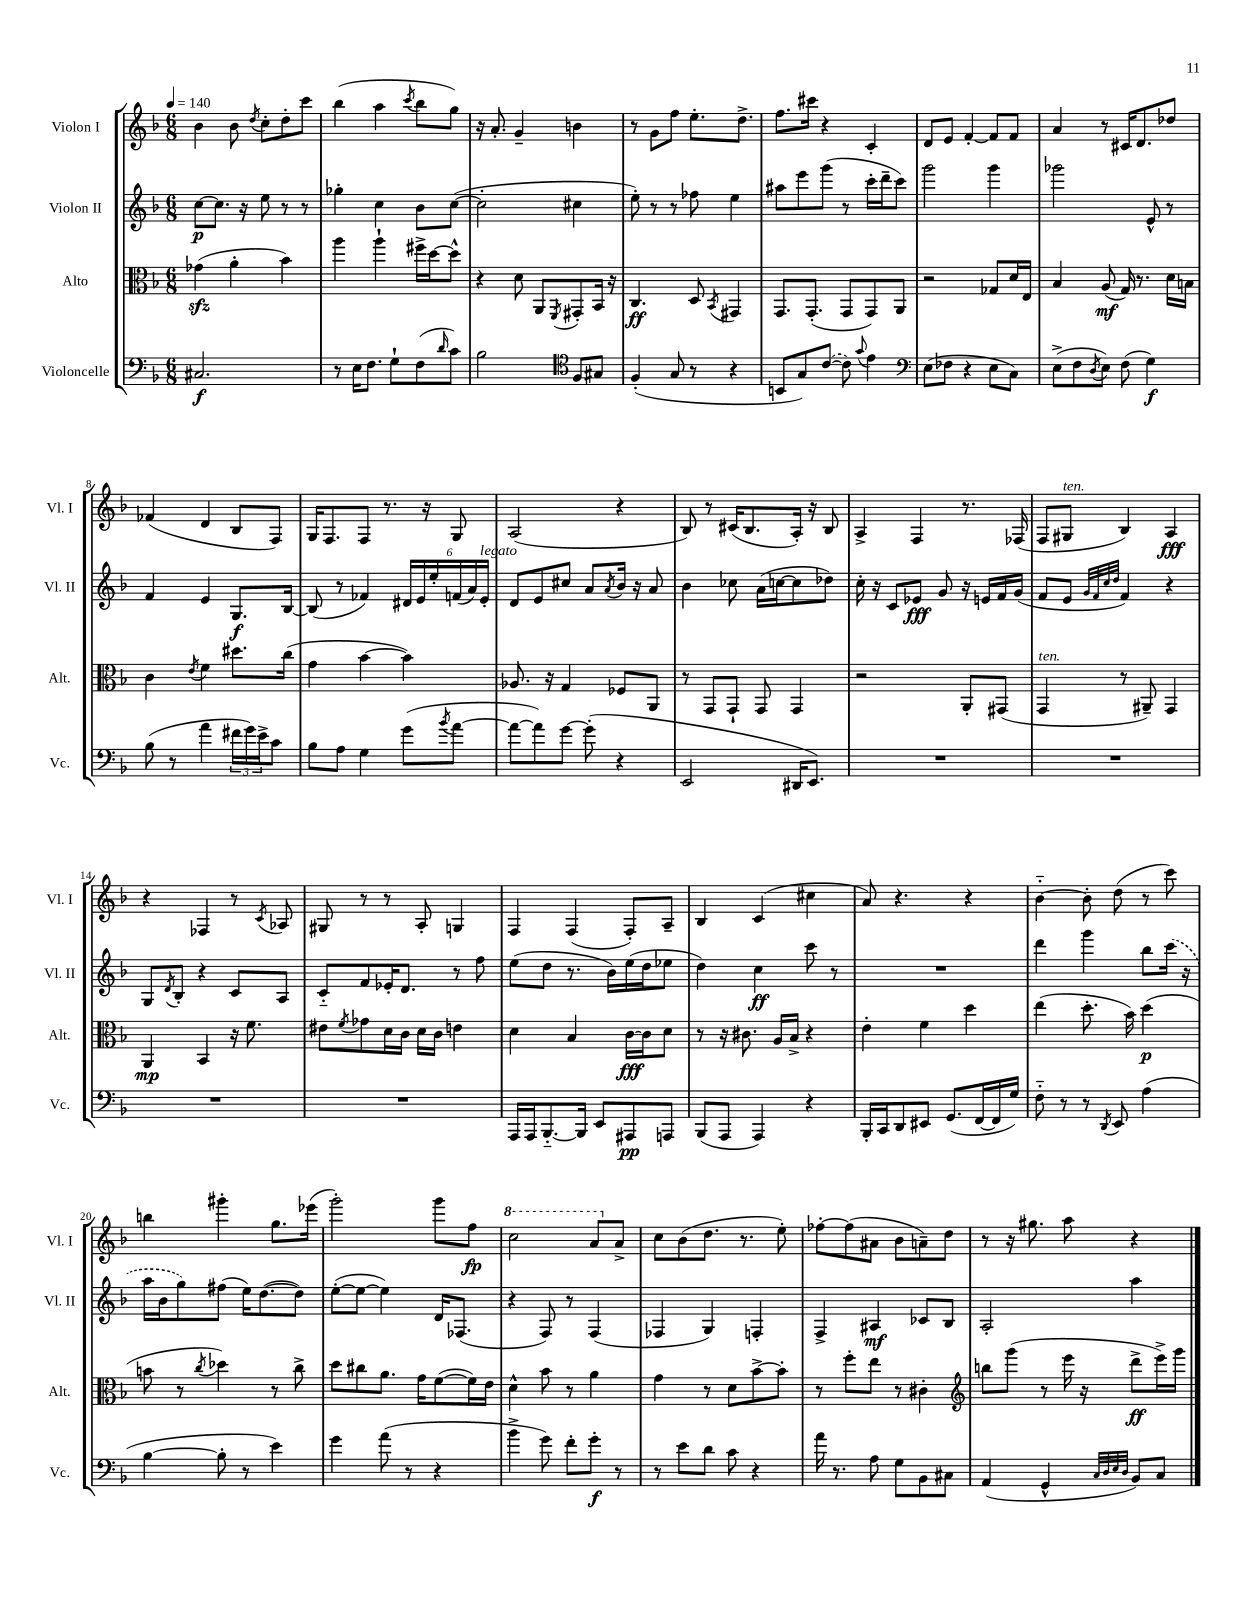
<<
\new StaffGroup <<
\new Staff = "s0" \with { instrumentName = "Violon I" shortInstrumentName = "Vl. I" } {
    \clef treble \key f \major \numericTimeSignature \time 6/8 \tempo 4 = 140
    bes'4 bes'8 \acciaccatura { d''8 } c''8-. d''8-. c'''8 |
    bes''4( a''4 \acciaccatura { c'''8 } bes''8 g''8) |
    r16 a'8.-. g'4-- b'4 |
    r8 g'8 f''8 e''8.-. d''8.-> |
    f''8. cis'''16 r4 c'4-. |
    d'8 e'8 f'4~-. f'8 f'8 |
    a'4 r8 cis'16 d'8. des''8 |
    fes'4( d'4 bes8 f8) |
    g16 f8. f8 r8. r16 g8 |
    a2( r4 |
    bes8) r8 cis'16( bes8. a16-.) r16 bes8 |
    a4-> f4 r8. fes16( |
    f8 gis8^\markup { \italic "ten." } bes4) a4\fff |
    r4 fes4 r8 \acciaccatura { c'8 } aes8 |
    gis8 r8 r8 a8-. g4 |
    f4 f4( f8-.) a8-- |
    bes4 c'4( cis''4 |
    a'8) r4. r4 |
    bes'4~-_ bes'8-. d''8( r8 c'''8) |
    b''4 gis'''4-. g''8. ees'''16( |
    g'''2-.) g'''8 f''8\fp |
    \ottava #1 c'''2 a''8 \ottava #0 a'8-> |
    c''8 bes'8( d''8. r8. e''8-.) |
    fes''8~-. fes''8( ais'8 bes'8 a'8--) d''8 |
    r8 r16 gis''8. a''8 r4 \bar "|." |
}
\new Staff = "s1" \with { instrumentName = "Violon II" shortInstrumentName = "Vl. II" } {
    \clef treble \key f \major \numericTimeSignature \time 6/8
    c''8~\p c''8. r16 e''8 r8 r8 |
    ges''4-. c''4 bes'8 c''8~( |
    c''2-. cis''4 |
    e''8-.) r8 r8 fes''8 e''4 |
    ais''8 e'''8 g'''8( r8 c'''16-. d'''16-- c'''8) |
    g'''2 g'''4 |
    ges'''2 e'8-^ r8 |
    f'4 e'4 g8.\f bes16~ |
    bes8( r8 fes'4) \tuplet 6/4 { dis'16 e'16 e''16-. f'16( a'16) e'16-.^\markup { \italic "legato" } } |
    d'8 e'8 cis''8 a'8 \acciaccatura { a'8 } bes'16 r16 a'8 |
    bes'4 ces''8 a'16( c''16~ c''8 des''8) |
    c''16-. r16 c'8 ees'8\fff g'8 r16 e'16 f'16 g'16( |
    f'8 e'8 \grace { g'32 f'32 c''32 d''32 } f'4) r4 |
    g8 \acciaccatura { d'8 } bes8-. r4 c'8 a8 |
    c'8-_ f'8 ees'16-. d'8. r8 f''8 |
    e''8( d''8 r8. bes'16) e''16( d''16 ees''8 |
    d''4) c''4\ff c'''8 r8 |
    R2. |
    d'''4 g'''4 bes''8 \once \slurDashed c'''16( r16 |
    a''16 bes'16 g''8) fis''8( e''16) d''8.~( d''8) |
    e''8~-.( e''8~ e''4) d'16 fes8.( |
    r4 f8) r8 f4( |
    fes4 g4) f4-. |
    f4-> ais4\mf ces'8 bes8 |
    a2-. a''4 \bar "|." |
}
\new Staff = "s2" \with { instrumentName = "Alto" shortInstrumentName = "Alt." } {
    \clef alto \key f \major \numericTimeSignature \time 6/8
    ges'4\sfz( a'4-. bes'4) |
    a''4 a''4-! fis''16-> d''16~ d''8-^ |
    r4 d'8 a,8 \acciaccatura { f,8 } gis,8-. bes,16 r16 |
    c4.\ff d8 \acciaccatura { bes,8 } gis,4 |
    g,8. g,8.-.( g,8 g,8) a,8 |
    r2 ges8 d'16 e16 |
    bes4 a8\mf( g16) r8. d'16 b16 |
    c'4 \acciaccatura { e'8 } f'4 dis''8. c''16( |
    g'4 bes'4~ bes'4) |
    aes8. r16 g4 fes8 a,8 |
    r8 g,8 g,8-! g,8 g,4 |
    r2 a,8-. gis,8( |
    g,4^\markup { \italic "ten." } r8 ais,8--) g,4 |
    a,4\mp bes,4 r16 f'8. |
    eis'8 \acciaccatura { f'8 } ges'8 d'16 c'16 d'16 c'16 e'4 |
    d'4 bes4 c'16~\fff c'16 d'8 |
    r8 r16 cis'8. a16 bes16-> r4 |
    e'4-. f'4 d''4 |
    e''4( d''8.-. bes'16) d''4\p( |
    b'8 r8 \acciaccatura { c''8 } des''4) r8 c''8-> |
    d''8 cis''8 a'8. g'16 f'8~( f'16) e'16 |
    d'4-^ bes'8 r8 a'4 |
    g'4 r8 d'8 bes'8~-> bes'8-. |
    r8 f''8-. e''8 r8 cis'4-. |
    \clef treble b''8 g'''8( r8 e'''16 r16 d'''8->\ff e'''16->) g'''16 \bar "|." |
}
\new Staff = "s3" \with { instrumentName = "Violoncelle" shortInstrumentName = "Vc." } {
    \clef bass \key f \major \numericTimeSignature \time 6/8
    cis2.\f |
    r8 e16 f8. g8-! f8( \grace { d'16 } c'8) |
    bes2 \clef tenor f8 gis8 |
    f4-.( g8 r8 r4 |
    b,8 g8) \once \slurDashed c'8~( c'8) \appoggiatura { g'8 } e'4 |
    \clef bass e8( fes8 r4 e8 c8) |
    e8->( f8 \acciaccatura { d8 } e8) f8( g4\f) |
    bes8( r8 a'4 \tuplet 3/2 { fis'16 g'16) e'16-> } c'8 |
    bes8 a8 g4 g'8( \acciaccatura { bes'8 } a'8~ |
    a'8~ a'8) g'8~ g'8-.( r4 |
    e,2 dis,16 e,8.) |
    R2. |
    R2. |
    R2. |
    R2. |
    a,,16 a,,16 bes,,8.~-_ bes,,16 e,8 ais,,8\pp a,,8 |
    bes,,8( a,,8 a,,4) r4 |
    bes,,16-. c,16 d,8 eis,8 g,8.( f,16~ f,16 g16) |
    f8-_ r8 r8 \acciaccatura { d,8 } e,8 a4( |
    bes4~ bes8-. r8 e'4) |
    g'4 a'8( r8 r4 |
    bes'4-> g'8) f'8-. g'8-.\f r8 |
    r8 e'8 d'8 c'8 r4 |
    a'16 r8. a8 g8 bes,8 cis8 |
    a,4( g,4-^ \grace { c32 d32 e32 d32 } bes,8) c8 \bar "|." |
}
>>
>>
